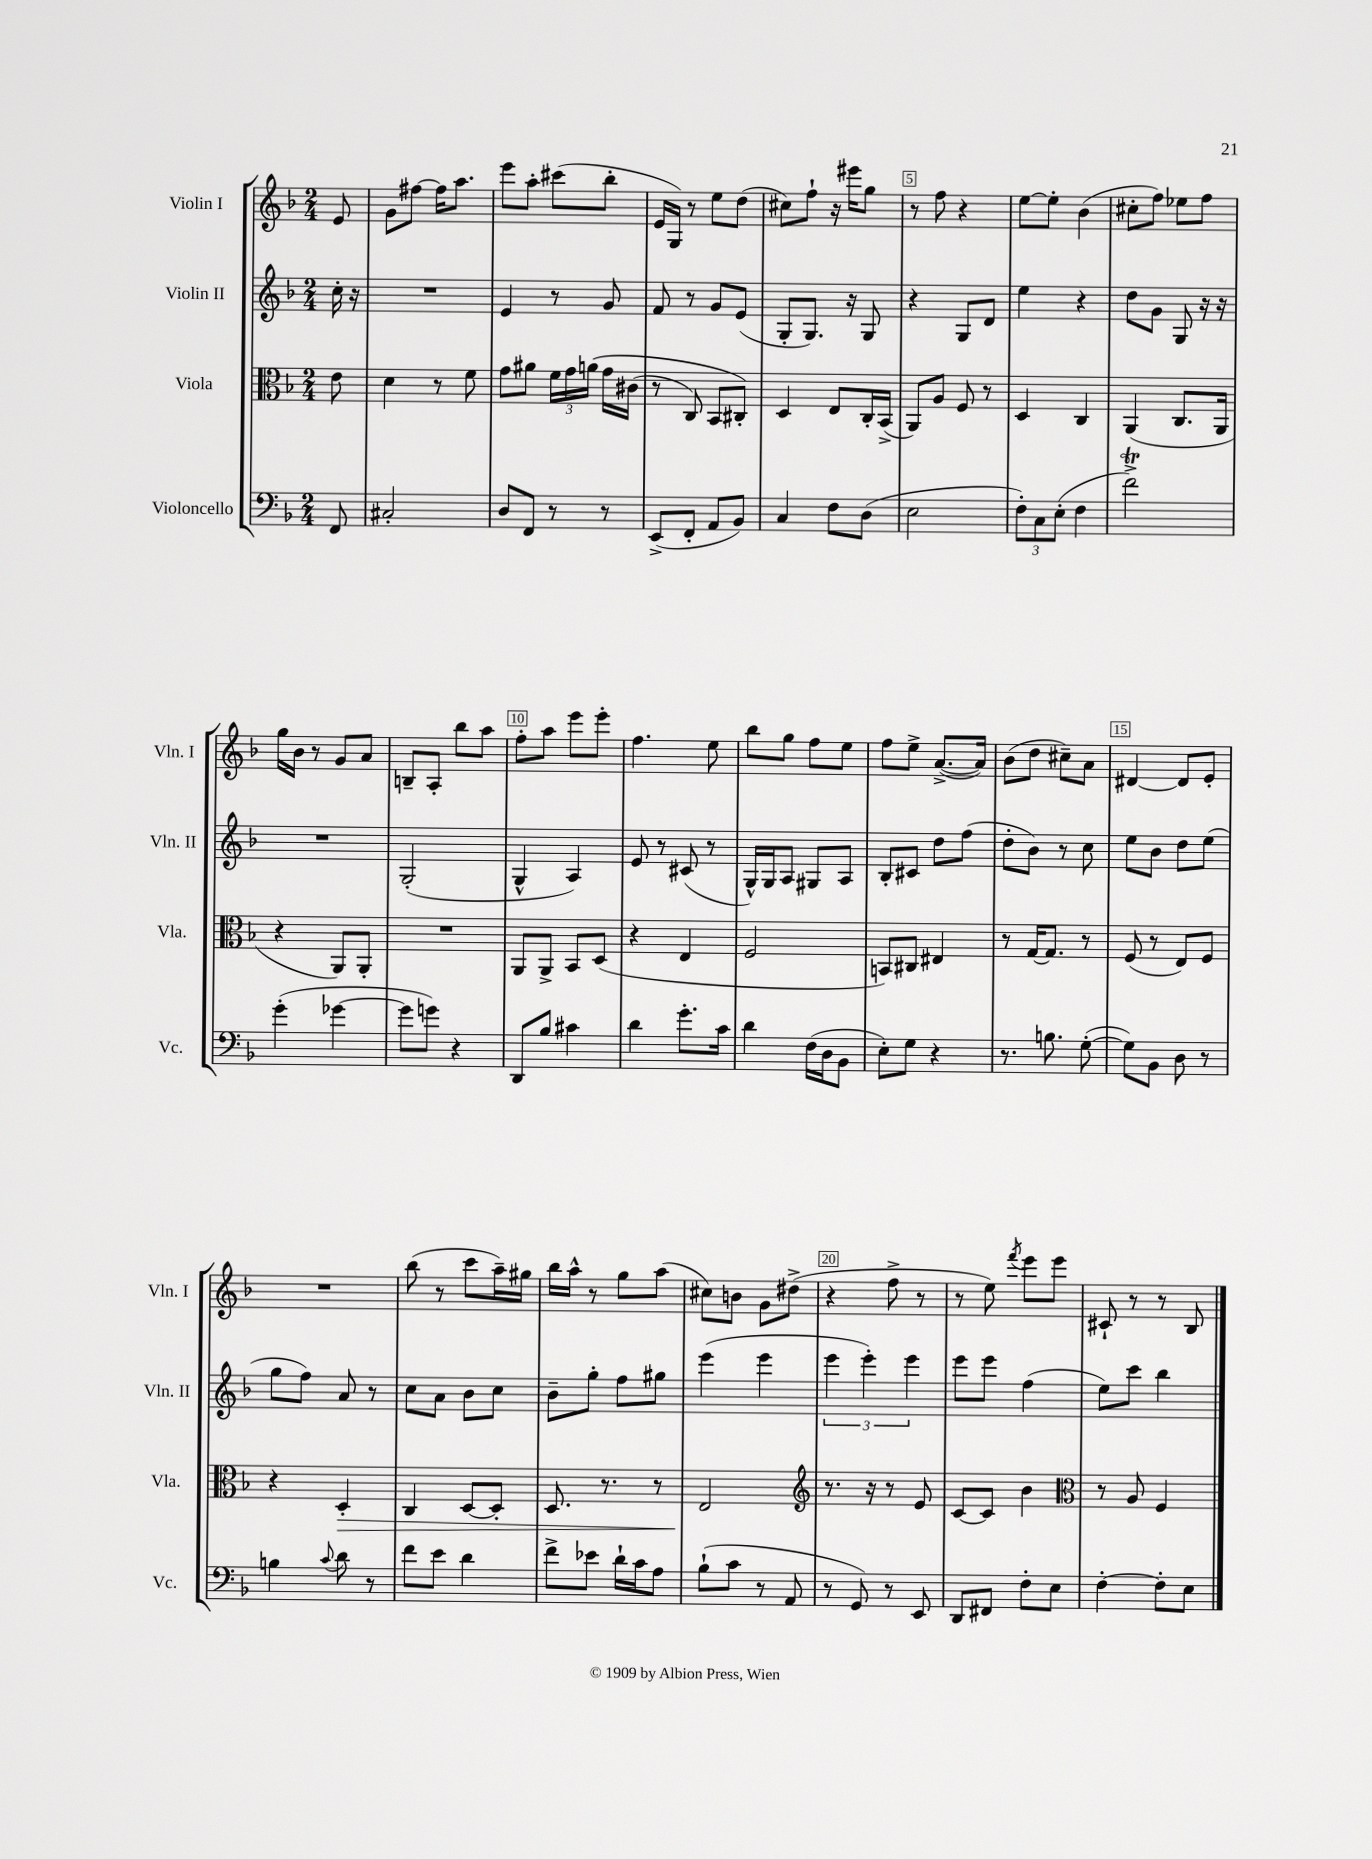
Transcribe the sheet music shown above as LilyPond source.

<<
\new StaffGroup <<
\new Staff = "s0" \with { instrumentName = "Violin I" shortInstrumentName = "Vln. I" } {
    \clef treble \key f \major \numericTimeSignature \time 2/4 \partial 8
    \autoBeamOff e'8 |
    g'8[ fis''8]~ fis''16[ a''8.] |
    e'''8[ a''8]-. cis'''8[( bes''8]-. |
    e'16[ g16]) r8 e''8[ d''8]( |
    cis''8[) f''8]-! r16 eis'''16[ g''8] |
    r8 f''8 r4 |
    e''8[~ e''8]-. bes'4( |
    cis''8[-. f''8]) ees''8[ f''8] |
    g''16[ bes'16] r8 g'8[ a'8] |
    b8[-- a8]-. bes''8[ a''8] |
    f''8[-. a''8] e'''8[ e'''8]-. |
    f''4. e''8 |
    bes''8[ g''8] f''8[ e''8] |
    f''8[ e''8]-> a'8.[~->( a'16]) |
    bes'8[( d''8] cis''8[--) a'8] |
    dis'4~ dis'8[ e'8]-. |
    R2 |
    bes''8( r8 c'''8[ a''16--) gis''16] |
    bes''16[ a''16]-^ r8 g''8[ a''8]( |
    cis''8[) b'8] g'8[ dis''8]->( |
    r4 f''8-> r8 |
    r8 e''8) \acciaccatura { f'''8 } e'''8[ e'''8] |
    cis'8-! r8 r8 bes8 \bar "|." |
}
\new Staff = "s1" \with { instrumentName = "Violin II" shortInstrumentName = "Vln. II" } {
    \clef treble \key f \major \numericTimeSignature \time 2/4 \partial 8
    \autoBeamOff c''16-. r16 |
    R2 |
    e'4 r8 g'8 |
    f'8 r8 g'8[ e'8]( |
    g8[-. g8.]) r16 g8 |
    r4 g8[ d'8] |
    e''4 r4 |
    d''8[ g'8] g8 r16 r16 |
    R2 |
    g2-.( |
    g4-^ a4) |
    e'8 r8 cis'8( r8 |
    g16[-^) g16 a8] gis8[ a8] |
    bes8[-. cis'8] d''8[ f''8]( |
    d''8[-. bes'8]) r8 c''8 |
    e''8[ bes'8] d''8[ e''8]( |
    g''8[ f''8]) a'8 r8 |
    c''8[ a'8] bes'8[ c''8] |
    bes'8[-- g''8]-. f''8[ gis''8] |
    e'''4( e'''4 |
    \tuplet 3/2 { e'''4 e'''4-.) e'''4 } |
    e'''8[ e'''8] f''4( |
    e''8[) c'''8] bes''4 \bar "|." |
}
\new Staff = "s2" \with { instrumentName = "Viola" shortInstrumentName = "Vla." } {
    \clef alto \key f \major \numericTimeSignature \time 2/4 \partial 8
    \autoBeamOff e'8 |
    d'4 r8 f'8 |
    g'8[ ais'8] \tuplet 3/2 { f'16[ g'16 a'16]\( } g'16[ cis'16]( |
    r8 c8) bes,8[ cis8]-.\) |
    d4 e8[ c16-. bes,16]->( |
    a,8[) a8] f8 r8 |
    d4 c4 |
    a,4( c8.[ a,16] |
    r4 a,8[) a,8]-. |
    R2 |
    a,8[ a,8]-> bes,8[ d8]( |
    r4 e4 |
    f2 |
    b,8[) cis8] eis4 |
    r8 g16[~ g8.] r8 |
    f8( r8 e8[) f8] |
    r4 d4-.\> |
    c4 d8[~ d8]-. |
    d8. r8. r8 |
    e2\! |
    \clef treble r8. r16 r8 e'8 |
    c'8[~ c'8] bes'4 |
    \clef alto r8 a8 f4 \bar "|." |
}
\new Staff = "s3" \with { instrumentName = "Violoncello" shortInstrumentName = "Vc." } {
    \clef bass \key f \major \numericTimeSignature \time 2/4 \partial 8
    \autoBeamOff f,8 |
    cis2-. |
    d8[ f,8] r8 r8 |
    e,8[->( f,8]-. a,8[ bes,8]) |
    c4 f8[ d8]( |
    e2 |
    \tuplet 3/2 { f8[-.) c8 e8]-.( } f4 |
    f'2->\trill) |
    g'4-.( ges'4~ |
    ges'8[ g'8]) r4 |
    d,8[ bes8] cis'4 |
    d'4 g'8.[-. c'16] |
    d'4 f16[( d16 bes,8] |
    e8[-.) g8] r4 |
    r8. b8. g8~-.( |
    g8[) bes,8] d8 r8 |
    b4 \appoggiatura { c'8 } d'8 r8 |
    f'8[ e'8] d'4 |
    f'8[-> ees'8] d'16[-! c'16 a8] |
    bes8[-!( c'8] r8 a,8 |
    r8 g,8) r8 e,8 |
    d,8[ fis,8] f8[-. e8] |
    f4~-. f8[-. e8] \bar "|." |
}
>>
>>
\layout { \context { \Score \override BarNumber.break-visibility = ##(#f #t #t) barNumberVisibility = #(every-nth-bar-number-visible 5) \override BarNumber.stencil = #(make-stencil-boxer 0.1 0.3 ly:text-interface::print) } }
